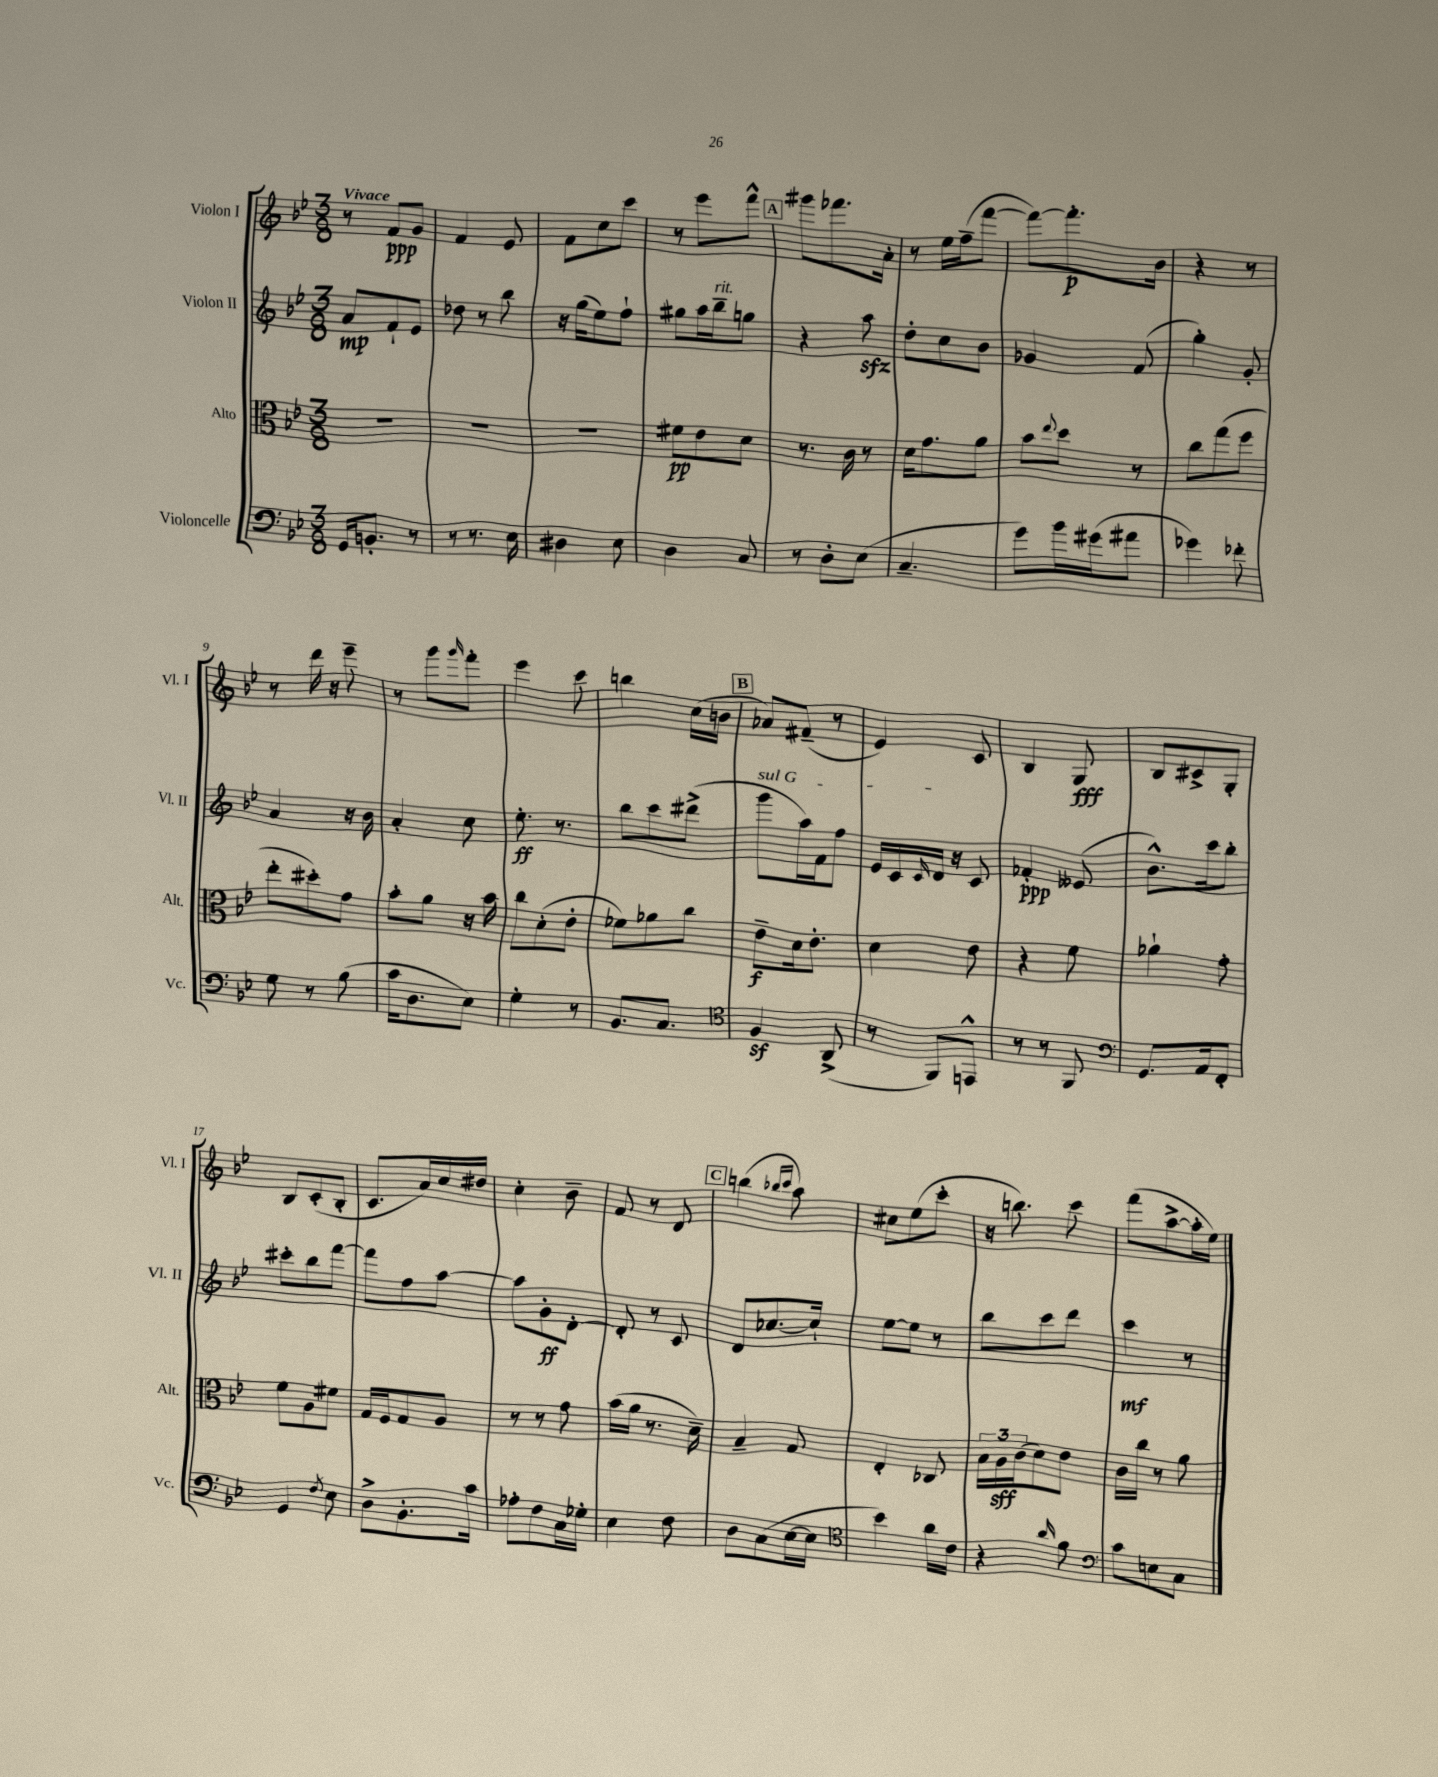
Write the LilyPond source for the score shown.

<<
\new StaffGroup <<
\new Staff = "s0" \with { instrumentName = "Violon I" shortInstrumentName = "Vl. I" } {
    \clef treble \key bes \major \numericTimeSignature \time 3/8 \tempo "Vivace"
    r8 f'8\ppp g'8 |
    f'4 ees'8 |
    f'8 c''8 c'''8 |
    r8 ees'''8 f'''8-^ |
    \mark \markup { \box "A" } gis'''8 fes'''8. a'16-. |
    r8 ees''16 f''16--( f'''8~ |
    f'''8~) f'''8.-.\p bes'16 |
    r4 r8 |
    r8 d'''16 r16 ees'''8-- |
    r8 g'''8 \grace { g'''16 } f'''8-. |
    ees'''4 c'''8 |
    b''4 c''16( b'16 |
    \mark \markup { \box "B" } aes'8) fis'8--( r8 |
    ees'4) c'8 |
    bes4 g8\fff |
    bes8 cis'8-> g8-. |
    bes8 c'8-.( bes8-. |
    c'8. a'16) c''16 dis''16 |
    c''4-. bes'8-- |
    f'8 r8 d'8 |
    \mark \markup { \box "C" } b''4( \grace { bes''16 c'''16 } a''8) |
    cis''8 ees''8( c'''8-. |
    r16 b''8.) c'''8 |
    f'''8( a''8~-> a''16-. ees''16) \bar "|." |
}
\new Staff = "s1" \with { instrumentName = "Violon II" shortInstrumentName = "Vl. II" } {
    \clef treble \key bes \major \numericTimeSignature \time 3/8
    a'8\mp f'8-! ees'8 |
    des''8 r8 bes''8 |
    r16 g''16( ees''8) f''8-! |
    gis''8 a''16 bes''16--^\markup { \italic "rit." } g''8 |
    \mark \markup { \box "A" } r4 a''8\sfz |
    d''8-. c''8 bes'8 |
    ges'4 f'8( |
    g''4-.) g'8-. |
    a'4 r16 bes'16 |
    a'4-. c''8 |
    ees''8.-.\ff r8. |
    bes''8 c'''8 dis'''8->( |
    \mark \markup { \box "B" } \once \override TextSpanner.bound-details.left.text = \markup { \italic "sul G" } g'''8\startTextSpan a''16) f'16 f''8 |
    ees'16 c'16 \grace { c'16 } d'16\stopTextSpan r16 c'8 |
    fes'4-.\ppp eeses'8( |
    bes'8.-^) c'''16 bes''8-. |
    cis'''8-. bes''8 f'''8~ |
    f'''8 f''8 a''8~ |
    a''8 g'8-.\ff d'8~-. |
    d'8-. r8 c'8 |
    \mark \markup { \box "C" } d'8 ces''8.~ ces''16-! |
    ees''8~ ees''8 r8 |
    bes''8 c'''8 d'''8 |
    c'''4\mf r8 \bar "|." |
}
\new Staff = "s2" \with { instrumentName = "Alto" shortInstrumentName = "Alt." } {
    \clef alto \key bes \major \numericTimeSignature \time 3/8
    R4. |
    R4. |
    R4. |
    fis'8\pp ees'8 d'8 |
    \mark \markup { \box "A" } r8. c'16 r8 |
    d'16 g'8. a'8 |
    bes'8 \appoggiatura { ees''8 } d''8 r8 |
    c''8 g''8( f''8 |
    ees''8-. dis''8-.) g'8 |
    bes'8-. a'8 r16 bes'16 |
    c''8 d'8-.( ees'8-. |
    fes'8) aes'8 c''8 |
    \mark \markup { \box "B" } ees'8--\f d'16 ees'8.-. |
    d'4 ees'8 |
    r4 f'8 |
    aes'4-! g'8-. |
    f'8 a8 fis'8 |
    g16 f16 g8 a8 |
    r8 r8 g'8 |
    bes'16( a'16 r8. d'16--) |
    \mark \markup { \box "C" } bes4-- g8 |
    ees4-. ces8 |
    \tuplet 3/2 { bes16 a16\sff c'16( } d'8) ees'8 |
    c'16 c''16 r8 a'8 \bar "|." |
}
\new Staff = "s3" \with { instrumentName = "Violoncelle" shortInstrumentName = "Vc." } {
    \clef bass \key bes \major \numericTimeSignature \time 3/8
    g,16 b,8.-. r8 |
    r8 r8. ees16 |
    dis4 ees8 |
    d4 c8 |
    \mark \markup { \box "A" } r8 d8-. ees8( |
    c4.-- |
    g'8) bes'16 gis'16( ais'8 |
    ges'4) fes'8-. |
    g8 r8 bes8( |
    c'16 d8. ees8) |
    g4-. r8 |
    bes,8. c8. |
    \mark \markup { \box "B" } \clef tenor f4\sf a,8->( |
    r8 f,8) e,8-^ |
    r8 r8 f,8 |
    \clef bass g,8. a,16 f,8-. |
    g,4 \acciaccatura { f8 } ees8 |
    d8-> bes,8.-. c'16 |
    aes8-. f8 c16 ges16-. |
    ees4 f8 |
    \mark \markup { \box "C" } d8 c8( ees16~ ees16 |
    \clef tenor bes'4) a'16 c'16 |
    r4 \grace { a'16 } f'8 |
    \clef bass c'8 e8 c8 \bar "|." |
}
>>
>>
